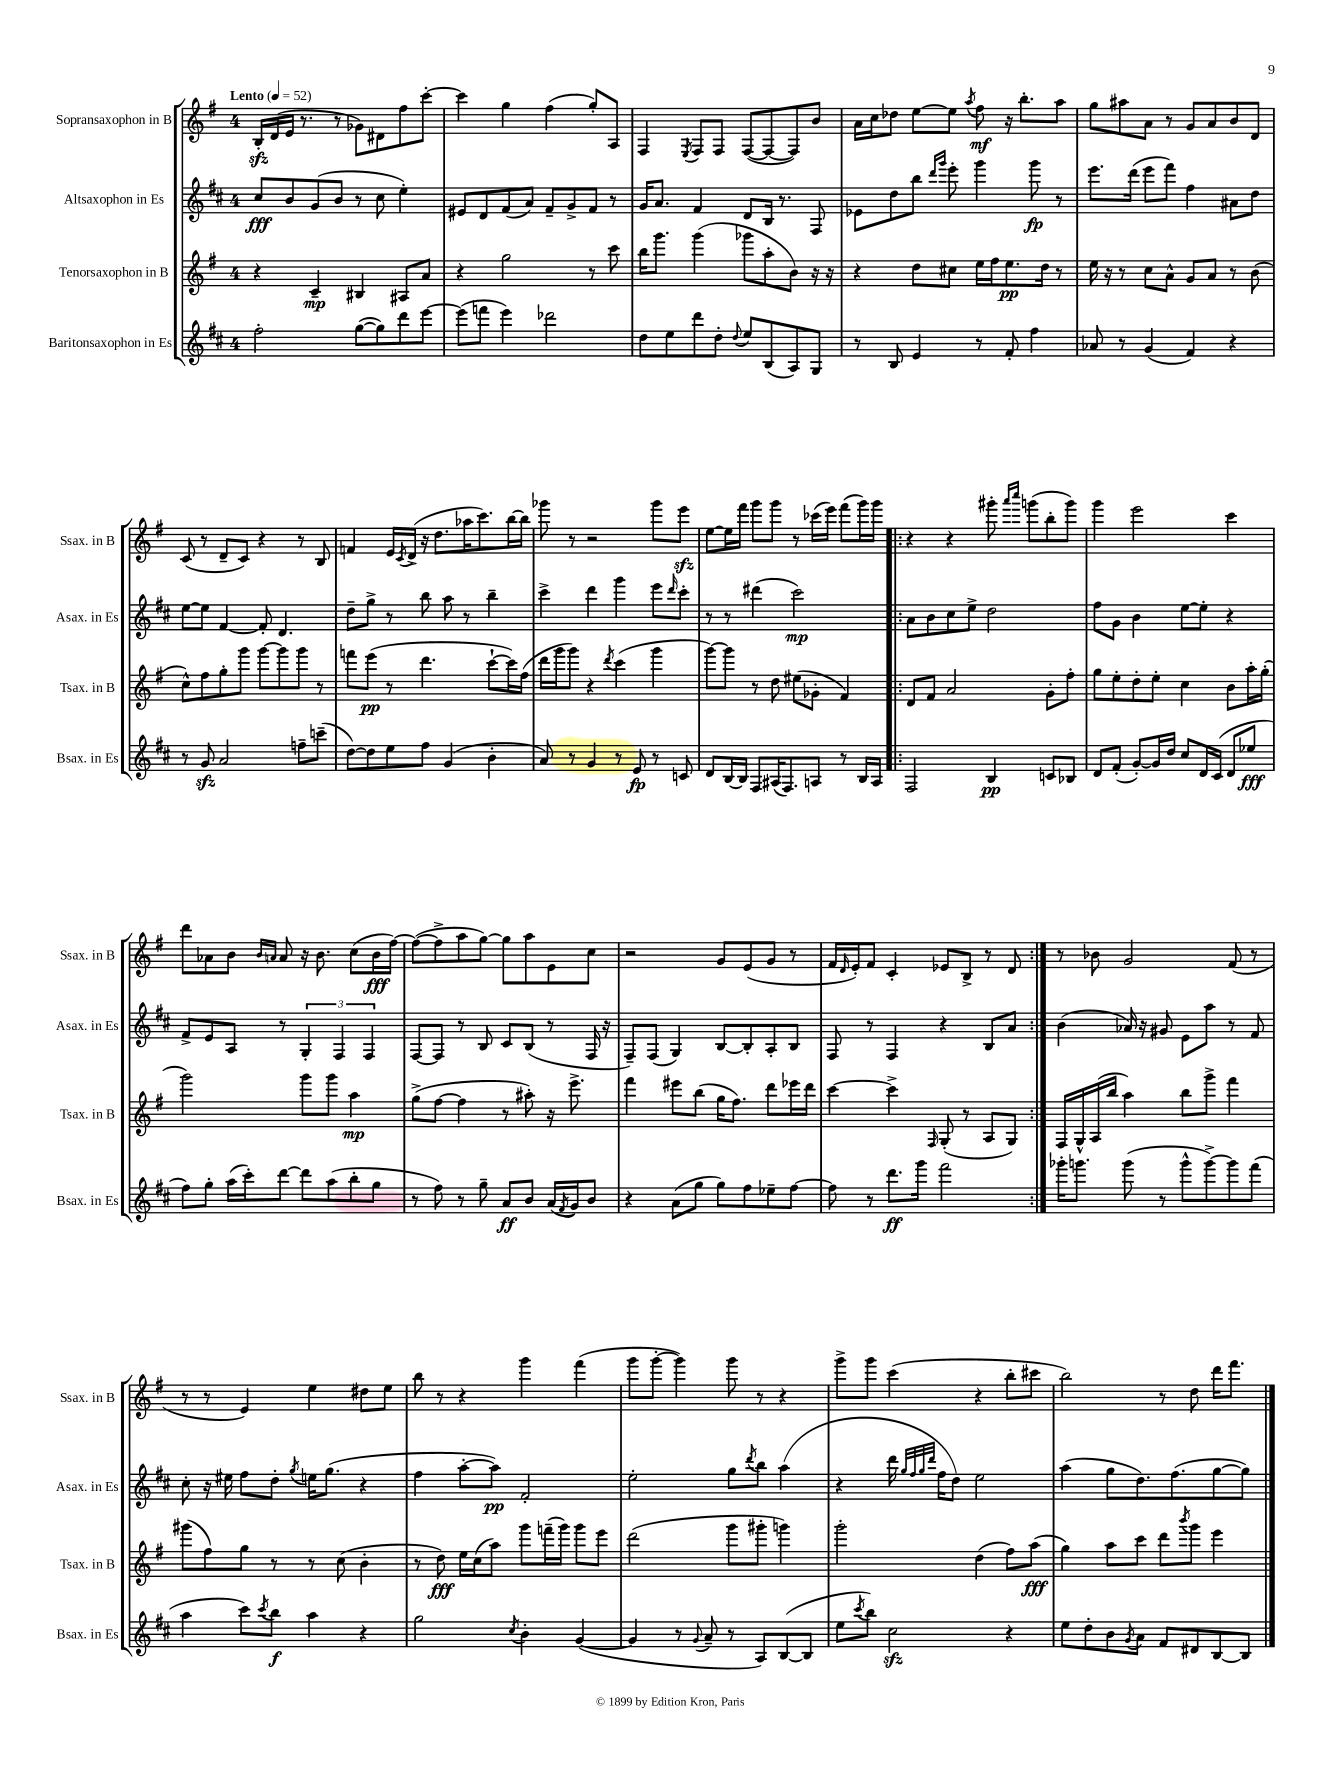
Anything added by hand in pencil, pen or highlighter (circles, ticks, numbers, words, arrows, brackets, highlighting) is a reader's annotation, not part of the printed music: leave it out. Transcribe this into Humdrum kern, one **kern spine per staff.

**kern	**kern	**kern	**kern
*staff4	*staff3	*staff2	*staff1
*clefG2	*clefG2	*clefG2	*clefG2
*k[f#c#]	*k[f#]	*k[f#c#]	*k[f#]
*M4/4	*M4/4	*M4/4	*M4/4
*MM52	*MM52	*MM52	*MM52
2ff#'	4r	8cc#	16B'
.	.	.	(16d
.	.	8b	16e
.	.	.	8.r
.	4c~	(8g	.
.	.	8b	8r
([8gg	4B#	8r	8g-)
8gg])	.	8cc#	8d#
8ddd	8A#	4ee')	8ff#
[8eee	8a	.	[8ccc'
=	=	=	=
(8eee]	4r	8e#	4ccc]
8fff	.	8d	.
4eee)	2gg	(8f#	4gg
.	.	8a)	.
2ddd-	.	8f#~	(4ff#
.	.	8g^	.
.	8r	8f#	8gg')
.	8ccc	8r	8A
=	=	=	=
8dd	16bb	16g	4F#
.	8.ggg	8.a	.
8ee	.	.	.
.	.	.	8qE
8ddd	(4ggg	4f#	8F#
8dd'	.	.	8F#
8qqdd	.	.	.
8ee	8ggg-	8d	([8F#
(8B	8aa'	16B	8F#_
.	.	8.r	.
8A)	8b)	.	8F#])
8G	16r	8F#	8b
.	16r	.	.
=	=	=	=
8r	4r	8e-	16a
.	.	.	16cc
8B	.	8dd	8dd-
4e	8dd	8bb	[8ee
.	.	16qqddd	.
.	.	16qqggg	.
.	8cc#	8eee'	8ee]
.	.	.	8qaa
8r	16ee	4ggg	8ff#
.	16ff#	.	.
8f#'	8.ee	.	16r
.	.	.	8.bb'
4ff#	.	8ggg	.
.	16dd	.	.
.	8r	8r	8aa
=	=	=	=
8a-	16ee	8.eee	8gg
.	16r	.	.
8r	8r	.	8aa#
.	.	(16ddd	.
(4g	8cc	8eee	8a
.	8a^^	8fff#)	8r
4f#)	8g	4ff#	8g
.	8a	.	8a
4r	8r	8a#	8b
.	(8b	8dd	8d
=	=	=	=
8r	8cc^^)	[8ee	(8c
8g	8ff#	8ee]	8r
2a	8gg'	[4f#	8d~
.	8ggg	.	8c)
.	[8ggg	8f#']	4r
.	8ggg]	4.d	.
8ff~	8ggg	.	8r
(8ccc~	8r	.	8B
=	=	=	=
[8dd)	8fff	8dd~	4f
8dd]	(8eee	8gg^	.
8ee	8r	8r	16e
.	.	.	8qc
.	.	.	(16d^
8ff#	4.ddd	8bb	16r
.	.	.	8.dd
(4g	.	8aa	.
.	.	8r	16aa-
.	.	.	8.ccc)
4b'	[8ccc`	4bb~	.
.	16ccc])	.	[16bb
.	(16ff#	.	16bb]
=	=	=	=
8a)	16ddd	4ccc#^	8ggg-
.	16ggg	.	.
8r	8ggg)	.	8r
4g	4r	4ddd	2r
.	8qddd	.	.
8r	(4ccc	4ggg	.
8e	.	.	.
8r	4ggg	8eee	8ggg-
.	.	16qqddd	.
8c	.	8ccc#'	8eee
=	=	=	=
8d	[8ggg)	8r	[8ee
[16B	8ggg]	8r	16ee]
16B]	.	.	16fff#
8F#	8r	(4ddd#	8ggg
(16A#	8dd	.	8ggg
8.F#)	.	.	.
.	(8ee#	2ccc#)	8r
8A	8g-'	.	(16ccc-
.	.	.	16eee)
8r	4f#)	.	(8fff#
16B	.	.	16ggg)
16A	.	.	16ggg
=!|:	=!|:	=!|:	=!|:
2F#	8d	8a	4r
.	8f#	8b	.
.	2a	8cc#	4r
.	.	8ee^	.
4B	.	2dd	8ggg#'
.	.	.	16qqaaa
.	.	.	16qqcccc
.	.	.	(8ggg
8c	8g'	.	8bb'
8B-	8ff#'	.	8ggg)
=	=	=	=
8d	8gg	8ff#	4ggg
(8f#'	8ee'	8g	.
[8g')	8dd'	4b	2eee
16g]	8ee'	.	.
16dd	.	.	.
8cc#	4cc	[8ee	.
16d	.	8ee']	.
(16c#	.	.	.
8d	8b	4r	4ccc
8ee-	16aa'	.	.
.	(16gg'	.	.
=	=	=	=
8ff#)	2ggg)	8f#^	8ddd
8gg'	.	8e	8a-
(16aa	.	8A	8b
16ccc#')	.	.	.
.	.	.	16qqb
.	.	.	16qqa
[8ddd	.	8r	8a
8ddd]	8ggg	6G'	16r
.	.	.	8.b
(8aa	8ggg	.	.
.	.	6F#	.
8bb'	4aa	.	(8cc
.	.	6F#	.
8gg	.	.	16b
.	.	.	[16ff#)
=	=	=	=
8r	(8gg^	[8F#	(8ff#_
8ff#)	[8ff#	8F#]	8ff#^]
8r	4ff#]	8r	8aa
8gg~	.	8B	[8gg)
8a	8r	8c#	8gg]
8b	8aa#')	(8B	8aa
(16a	16r	8r	8e
8qf#	.	.	.
16g)	8.eee^	.	.
8b	.	16F#	8cc
.	.	16r	.
=	=	=	=
4r	4fff#	8F#~)	2r
.	.	(8F#	.
(8a	8eee#	4G)	.
8gg	(8bb	.	.
8gg)	16gg	[8B	8g
.	8.ff#)	.	.
8ff#	.	8B']	(8e
8ee-~	8ddd	8A'	8g
[8ff#	16eee-	8B	8r
.	16ddd	.	.
=	=	=	=
8ff#]	[4ccc	8F#	16f#
.	.	.	16qqd
.	.	.	16e')
8r	.	8r	8f#
8.ddd	4ccc^]	4F#	4c'
16ggg	.	.	.
.	16qqF#	.	.
2fff#	(8G'	4r	8e-
.	8r	.	8B^
.	8A	8B	8r
.	8G)	8a	8d
=:|!	=:|!	=:|!	=:|!
16ggg-'	16F#	(4b	8r
8.ggg	16G^^	.	.
.	(16A	.	8b-
.	16bb	.	.
(8ggg	4aa)	16a-)	2g
.	.	16r	.
8r	.	8g#	.
8ggg^^	8bb	8e	.
[8ggg^)	8ggg^	8aa	.
8ggg]	4fff#	8r	(8f#
(8fff#	.	8f#	8r
=	=	=	=
4aa	(8ggg#	8cc#'	8r
.	8ff#)	16r	8r
.	.	16ee#	.
8ccc#)	8gg	8ff#	4e)
8qccc#	.	.	.
8bb	8r	8dd'	.
.	.	8qgg	.
4aa	8r	16ee	4ee
.	.	(8.gg	.
.	(8cc	.	.
4r	4b'	4r	8dd#
.	.	.	8ee
=	=	=	=
2gg	8r	4ff#	8bb
.	8dd)	.	8r
.	16ee	[8aa'	4r
.	(16cc	.	.
.	8aa)	8aa])	.
8qcc#	.	.	.
4b'	8ggg	2f#'	4ggg
.	(16fff~	.	.
.	16ggg)	.	.
([4g	8ggg	.	(4fff#
.	8eee	.	.
=	=	=	=
4g]	(2ddd	2ee'	8ggg
.	.	.	[8ggg'
8r	.	.	4ggg])
8qqg	.	.	.
8a~	.	.	.
8r	8ggg	8gg	8ggg
.	.	8qddd	.
8A)	8ggg#'	8bb	8r
([8B	4ggg)	(4aa	4r
8B]	.	.	.
=	=	=	=
8ee	2ggg'	4r	8ggg^
8qccc#	.	.	.
8bb)	.	.	8ggg
2cc#	.	16ddd	(4ccc
.	.	32qqgg	.
.	.	32qqff#	.
.	.	32qqgg	.
.	.	32qqddd	.
.	.	16ff#	.
.	.	8dd)	.
.	(4dd	2ee	4r
4r	8ff#)	.	8bb'
.	(8aa	.	8ccc#
=	=	=	=
8ee	4gg)	(4aa	2bb)
8dd'	.	.	.
8b	8aa	8gg	.
8qg	.	.	.
8a	8ccc	8.dd)	.
8f#	8ddd	.	8r
.	.	(8.ff#	.
.	8qbbb	.	.
8d#	8ggg	.	8dd
[8B	4eee	[8gg	16ddd
.	.	.	8.fff#
8B]	.	8gg])	.
==	==	==	==
*-	*-	*-	*-
